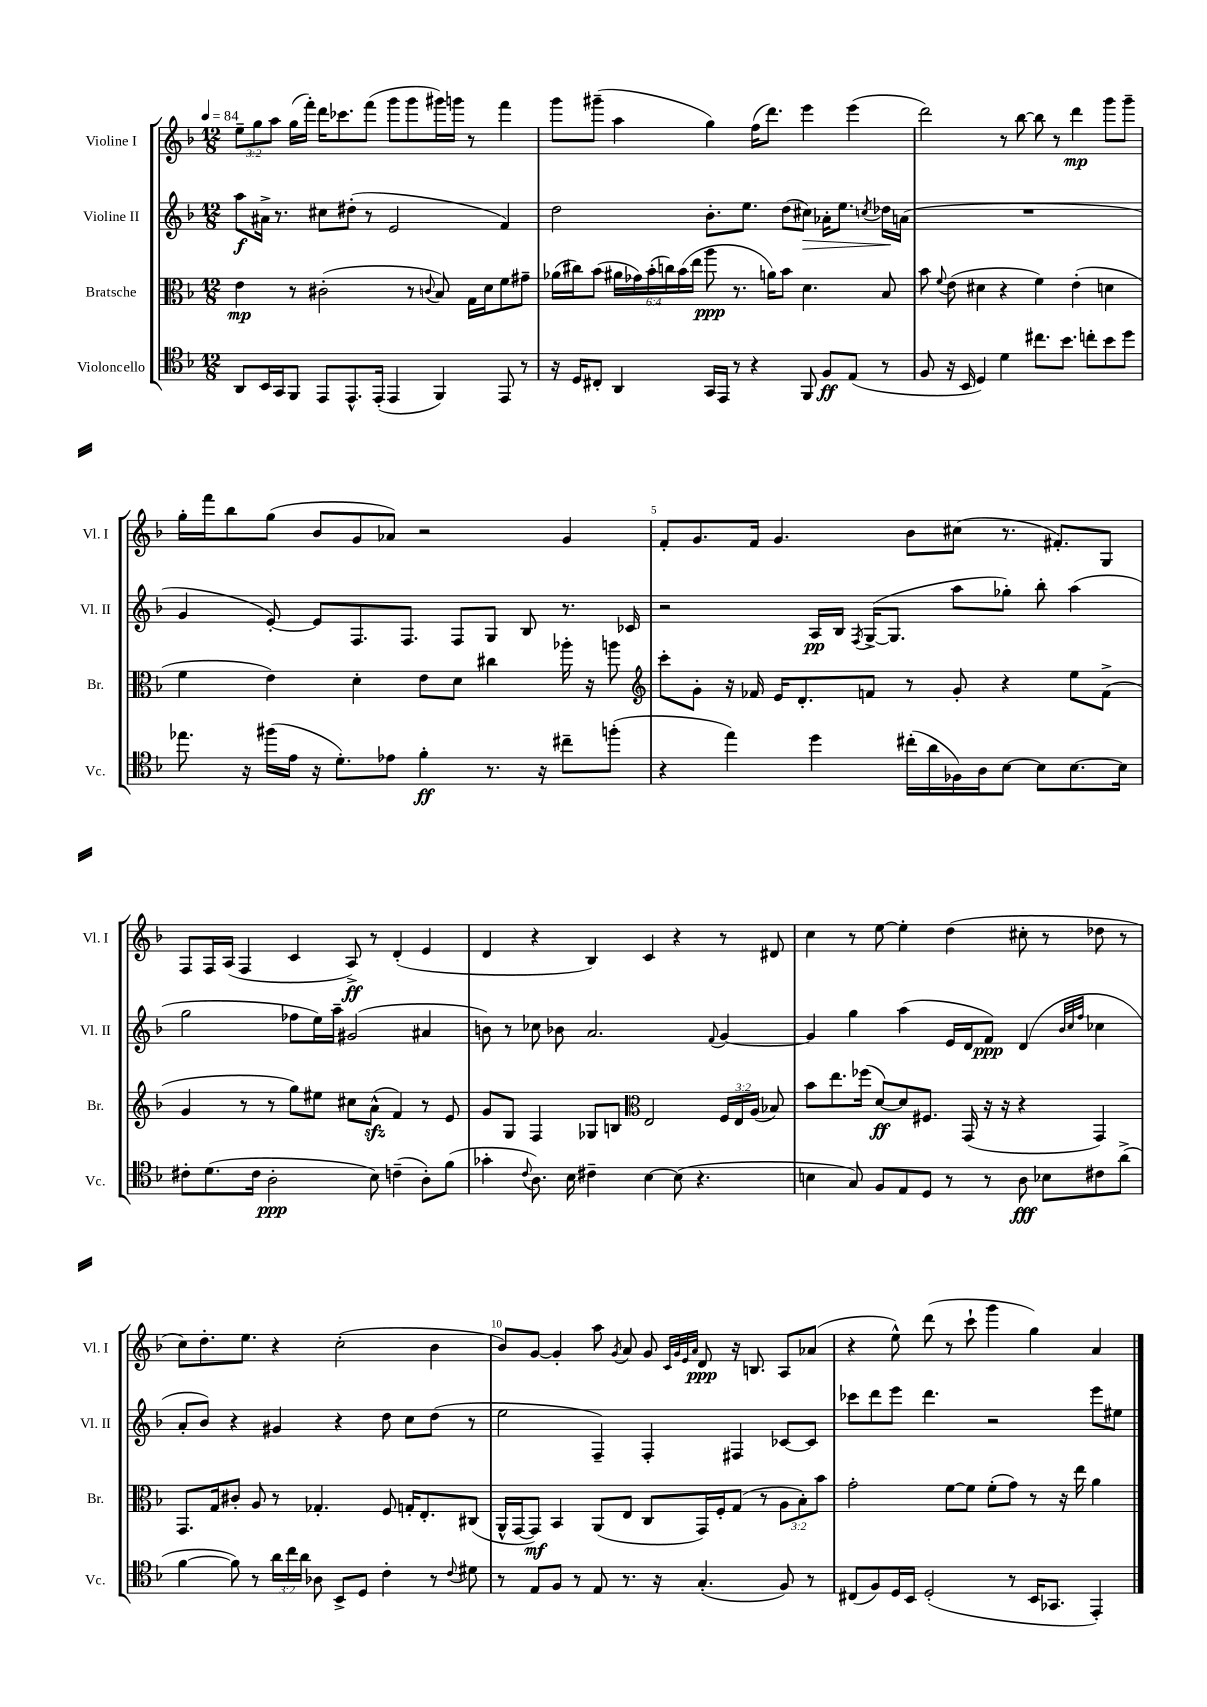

**kern	**dynam	**kern	**dynam	**kern	**dynam	**kern	**dynam
*part4	*part4	*part3	*part3	*part2	*part2	*part1	*part1
*staff4	*staff4	*staff3	*staff3	*staff2	*staff2	*staff1	*staff1
*I"Violoncello	*	*I"Bratsche	*	*I"Violine II	*	*I"Violine I	*
*I'Vc.	*	*I'Br.	*	*I'Vl. II	*	*I'Vl. I	*
*clefC4	*	*clefC3	*	*clefG2	*	*clefG2	*
*k[b-]	*	*k[b-]	*	*k[b-]	*	*k[b-]	*
*M12/8	*	*M12/8	*	*M12/8	*	*M12/8	*
*MM84	*	*MM84	*	*MM84	*	*MM84	*
=1	=1	=1	=1	=1	=1	=1	=1
8AA/L	.	4e\	mp	8aa\L	f	12ee~\L	.
.	.	.	.	.	.	12gg\	.
16BB-/L	.	.	.	16a#X^\Jk	.	.	.
.	.	.	.	.	.	12aa\J	.
16GG/J	.	.	.	8.r	.	.	.
8FF/J	.	8r	.	.	.	(16gg\LL	.
.	.	.	.	.	.	16fff'\JJ)	.
8EE/L	.	(2c#X'\	.	8cc#X\L	.	16ddd\KL	.
.	.	.	.	.	.	8.ccc-X\	.
8.EE^^/	.	.	.	(8dd#X'\J	.	.	.
.	.	.	.	8r	.	(8fff\J	.
(16EE'/Jk	.	.	.	.	.	.	.
4EE/	.	.	.	2e/	.	8ggg\L	.
.	.	8r	.	.	.	8ggg\	.
.	.	8qqcn/	.	.	.	.	.
4FF/)	.	8B-/)	.	.	.	16ggg#X\L)	.
.	.	.	.	.	.	16gggn\JJ	.
.	.	16G\LL	.	.	.	8r	.
.	.	16d\J	.	.	.	.	.
8EE/	.	8f\	.	4f/)	.	4fff\	.
8r	.	8g#X~\J	.	.	.	.	.
=2	=2	=2	=2	=2	=2	=2	=2
16r	.	(16a-X\LL	.	2dd\	.	8ggg\L	.
16D/KL	.	16cc#X\J)	.	.	.	.	.
8C#X'/J	.	(8b-\J	.	.	.	(8ggg#X~\J	.
4AA/	.	24a#X\LL	.	.	.	4aa\	.
.	.	24g-X\)	.	.	.	.	.
.	.	(24b-'\	.	.	.	.	.
.	.	24ccn\)	.	.	.	.	.
.	.	(24b-\	.	.	.	.	.
.	.	24ee\JJ	.	.	.	.	.
16GG/LL	.	8aa\	ppp	8.b-'\L	.	4gg\)	.
16EE/JJ	.	.	.	.	.	.	.
8r	.	8.r	.	.	.	.	.
.	.	.	.	8.ee\J	.	.	.
4r	.	.	.	.	.	(16ff\KL	.
.	.	16an\KL)	.	.	.	8.ddd\J)	.
.	.	8b-\J	.	(8dd\L	.	.	.
!	!	!	!	!	!LO:HP:b	!	!
8FF/	.	4.d\	.	8cc#X\J)	>	4eee\	.
8F/L	ff	.	.	16a-X'\KL	.	.	.
.	.	.	.	8.ee\J	.	.	.
(8E/J	.	.	.	.	.	(4eee\	.
.	.	.	.	8qccn/	.	.	.
8r	.	8B-/	.	16dd-X\LL	.	.	.
.	.	.	.	(16an\JJ	]	.	.
=3	=3	=3	=3	=3	=3	=3	=3
8F/	.	8b-\	.	1.r	.	2ddd\)	.
.	.	8qqf/	.	.	.	.	.
16r	.	(8e\	.	.	.	.	.
16BB-/	.	.	.	.	.	.	.
4D/)	.	4d#X\	.	.	.	.	.
4d\	.	4r	.	.	.	8r	.
.	.	.	.	.	.	[8bb-\	.
8.cc#X\L	.	4f\)	.	.	.	8bb-\]	.
.	.	.	.	.	.	8r	.
8.b-\J	.	.	.	.	.	.	.
.	.	(4e'\	.	.	.	4ddd\	mp
8ccn'\L	.	.	.	.	.	.	.
8b-\	.	4dn\	.	.	.	8ggg\L	.
8dd\J	.	.	.	.	.	8ggg~\J	.
!!LO:LB:g=z
=4	=4	=4	=4	=4	=4	=4	=4
8.ee-X\	.	4f\	.	4g/	.	16gg'\LL	.
.	.	.	.	.	.	16fff\J	.
.	.	.	.	.	.	8bb-\	.
16r	.	.	.	.	.	.	.
(16ff#X\LL	.	4e\)	.	[8e'/)	.	(8gg\J	.
16e\JJ	.	.	.	.	.	.	.
16r	.	.	.	8e/L]	.	8b-/L	.
8.d'\L)	.	.	.	.	.	.	.
.	.	4d'\	.	8.F/	.	8g/	.
8e-X\J	.	.	.	.	.	8a-X/J)	.
.	.	.	.	8.F/J	.	.	.
4f'\	ff	8e\L	.	.	.	2r	.
.	.	8d\J	.	8F/L	.	.	.
8.r	.	4cc#X\	.	8G/J	.	.	.
.	.	.	.	8B-/	.	.	.
16r	.	.	.	.	.	.	.
8cc#X~\L	.	16aa-X'\	.	8.r	.	4g/	.
.	.	16r	.	.	.	.	.
(8ffn'\J	.	8aan\	.	.	.	.	.
.	.	.	.	16c-X/	.	.	.
=5	=5	=5	=5	=5	=5	=5	=5
*	*	*clefG2	*	*	*	*	*
4r	.	8ccc'\L	.	2r	.	8f'/L	.
.	.	8g'\J	.	.	.	8.g/	.
4ee\)	.	16r	.	.	.	.	.
.	.	16f-X/	.	.	.	16f/Jk	.
.	.	16e/KL	.	.	.	4.g/	.
.	.	8.d'/	.	.	.	.	.
4dd\	.	.	.	16A/LL	pp	.	.
.	.	.	.	16B-/JJ	.	.	.
.	.	.	.	8qF/	.	.	.
.	.	8fn/J	.	([16G^/KL	.	.	.
.	.	.	.	8.G/J]	.	.	.
(16cc#X'\LL	.	8r	.	.	.	8b-\L	.
16a\	.	.	.	.	.	.	.
16F-X\)	.	8g'/	.	8aa\L	.	(8cc#X\J	.
16A\J	.	.	.	.	.	.	.
[8B-\J	.	4r	.	8gg-X'\J)	.	8.r	.
8B-\L]	.	.	.	8bb-'\	.	.	.
.	.	.	.	.	.	8.f#X'/L)	.
[8.B-\	.	8ee\L	.	(4aa\	.	.	.
.	.	(8f^\J	.	.	.	8G/J	.
16B-\Jk]	.	.	.	.	.	.	.
!!LO:LB:g=z
=6	=6	=6	=6	=6	=6	=6	=6
8c#X'\L	.	4g/	.	2gg\	.	8F/L	.
(8.d\	.	.	.	.	.	16F/L	.
.	.	.	.	.	.	(16A/JJ	.
.	.	8r	.	.	.	4F/	.
16c#\Jk	.	.	.	.	.	.	.
2A'\	ppp	8r	.	.	.	.	.
.	.	8gg\L)	.	8ff-X\L	.	4c/	.
.	.	8ee#X\J	.	16ee\L)	.	.	.
.	.	.	.	16aa~\JJ	.	.	.
.	.	8cc#X\L	.	(2g#X/	.	8A^/)	ff
8B-\)	.	(8azz^^\J	.	.	.	8r	.
(4cn~\	.	4f/)	.	.	.	(4d'/	.
8A'\L)	.	8r	.	4a#X/	.	4e/	.
(8f\J	.	8e/	.	.	.	.	.
=7	=7	=7	=7	=7	=7	=7	=7
4g-X'\	.	8g/L	.	8bn\)	.	4d/	.
.	.	8G/J	.	8r	.	.	.
8qqc/	.	.	.	.	.	.	.
8.A\)	.	4F/	.	8cc-X\	.	4r	.
.	.	.	.	8b-X\	.	.	.
16B-\	.	.	.	.	.	.	.
4c#X~\	.	8G-X/L	.	2.a/	.	4B-/)	.
.	.	8Bn/J	.	.	.	.	.
*	*	*clefC3	*	*	*	*	*
[4B-\	.	2E/	.	.	.	4c/	.
(8B-\]	.	.	.	.	.	4r	.
4.r	.	.	.	.	.	.	.
.	.	.	.	8qqf/	.	.	.
.	.	24F/LL	.	[4g/	.	8r	.
.	.	24E/	.	.	.	.	.
.	.	(24A/JJ	.	.	.	.	.
.	.	8B-X/)	.	.	.	8d#X/	.
=8	=8	=8	=8	=8	=8	=8	=8
4Bn\	.	8b-\L	.	4g/]	.	4cc\	.
.	.	8.ee\	.	.	.	.	.
8G/)	.	.	.	4gg\	.	8r	.
.	.	(16ff-X\Jk	.	.	.	.	.
8F/L	.	[8d/L)	ff	.	.	[8ee\	.
8E/	.	8d/]	.	(4aa\	.	4ee'\]	.
8D/J	.	8.F#X/J	.	.	.	.	.
8r	.	.	.	16e/LL	.	(4dd\	.
.	.	(16GG/	.	16d/J	.	.	.
8r	.	16r	.	8f/J)	ppp	.	.
.	.	16r	.	.	.	.	.
8A\	fff	4r	.	(4d/	.	8cc#X'\	.
8B-X\L	.	.	.	.	.	8r	.
.	.	.	.	32qqb-/LLL	.	.	.
.	.	.	.	32qqcc/	.	.	.
.	.	.	.	32qqff/JJJ	.	.	.
8c#X\	.	4GG/)	.	4cc-X\	.	8dd-X\	.
(8a^\J	.	.	.	.	.	8r	.
!!LO:LB:g=z
=9	=9	=9	=9	=9	=9	=9	=9
[4f\	.	8.GG/L	.	8a'/L	.	8cc\L)	.
.	.	.	.	8b-/J)	.	8.dd'\	.
.	.	16G/k	.	.	.	.	.
8f\])	.	8c#X'/J	.	4r	.	.	.
.	.	.	.	.	.	8.ee\J	.
8r	.	8A/	.	.	.	.	.
24a\LL	.	8r	.	4g#X/	.	4r	.
24cc\	.	.	.	.	.	.	.
24a\JJ	.	.	.	.	.	.	.
8A-X\	.	4.G-X'/	.	.	.	.	.
8BB-^/L	.	.	.	4r	.	(2cc'\	.
8D/J	.	.	.	.	.	.	.
4c'\	.	8F/	.	8dd\	.	.	.
.	.	16Gn'/KL	.	8cc\L	.	.	.
.	.	8.E'/	.	.	.	.	.
8r	.	.	.	(8dd\J	.	4b-\	.
8qqc/	.	.	.	.	.	.	.
8d#X\	.	(8C#X/J	.	8r	.	.	.
=10	=10	=10	=10	=10	=10	=10	=10
8r	.	16AA^^/LL	.	2ee\	.	8b-/L)	.
.	.	[16GG/J	.	.	.	.	.
8E/L	.	8GG/J])	mf	.	.	[8g/J	.
8F/J	.	4BB-/	.	.	.	4g'/]	.
8r	.	.	.	.	.	.	.
8E/	.	(8AA/L	.	4F~/)	.	8aa\	.
.	.	.	.	.	.	8qg/	.
8.r	.	8E/J	.	.	.	8a/	.
.	.	8C/L	.	4F'/	.	8g/	.
16r	.	.	.	.	.	.	.
.	.	.	.	.	.	32qqc/LLL	.
.	.	.	.	.	.	32qqg/	.
.	.	.	.	.	.	32qqe/	.
.	.	.	.	.	.	32qqa/JJJ	.
(4.G'/	.	16GG/L)	.	.	.	8d/	ppp
.	.	16F'/J	.	.	.	.	.
.	.	(8G/J	.	4F#X/	.	16r	.
.	.	.	.	.	.	8.Bn/	.
.	.	8r	.	.	.	.	.
8F/)	.	12A\L	.	[8c-X/L	.	8A/L	.
.	.	12B-'\)	.	.	.	.	.
8r	.	.	.	8c-/J]	.	(8a-X/J	.
.	.	12b-\J	.	.	.	.	.
=11	=11	=11	=11	=11	=11	=11	=11
(8C#X/L	.	2g'\	.	8ccc-X\L	.	4r	.
8F/)	.	.	.	8ddd\	.	.	.
16D/L	.	.	.	8eee\J	.	8ee^^\)	.
16BB-/JJ	.	.	.	.	.	.	.
(2D'/	.	.	.	4.ddd\	.	(8ddd\	.
.	.	[8f\L	.	.	.	8r	.
.	.	8f\J]	.	.	.	8ccc`\	.
.	.	(8f'\L	.	2r	.	4ggg\	.
8r	.	8g\J)	.	.	.	.	.
16BB-/KL	.	8r	.	.	.	4gg\)	.
8.GG-X/J	.	.	.	.	.	.	.
.	.	16r	.	.	.	.	.
.	.	16ee\	.	.	.	.	.
4EE'/)	.	4a\	.	8eee\L	.	4a/	.
.	.	.	.	8ee#X\J	.	.	.
==	==	==	==	==	==	==	==
*-	*-	*-	*-	*-	*-	*-	*-
